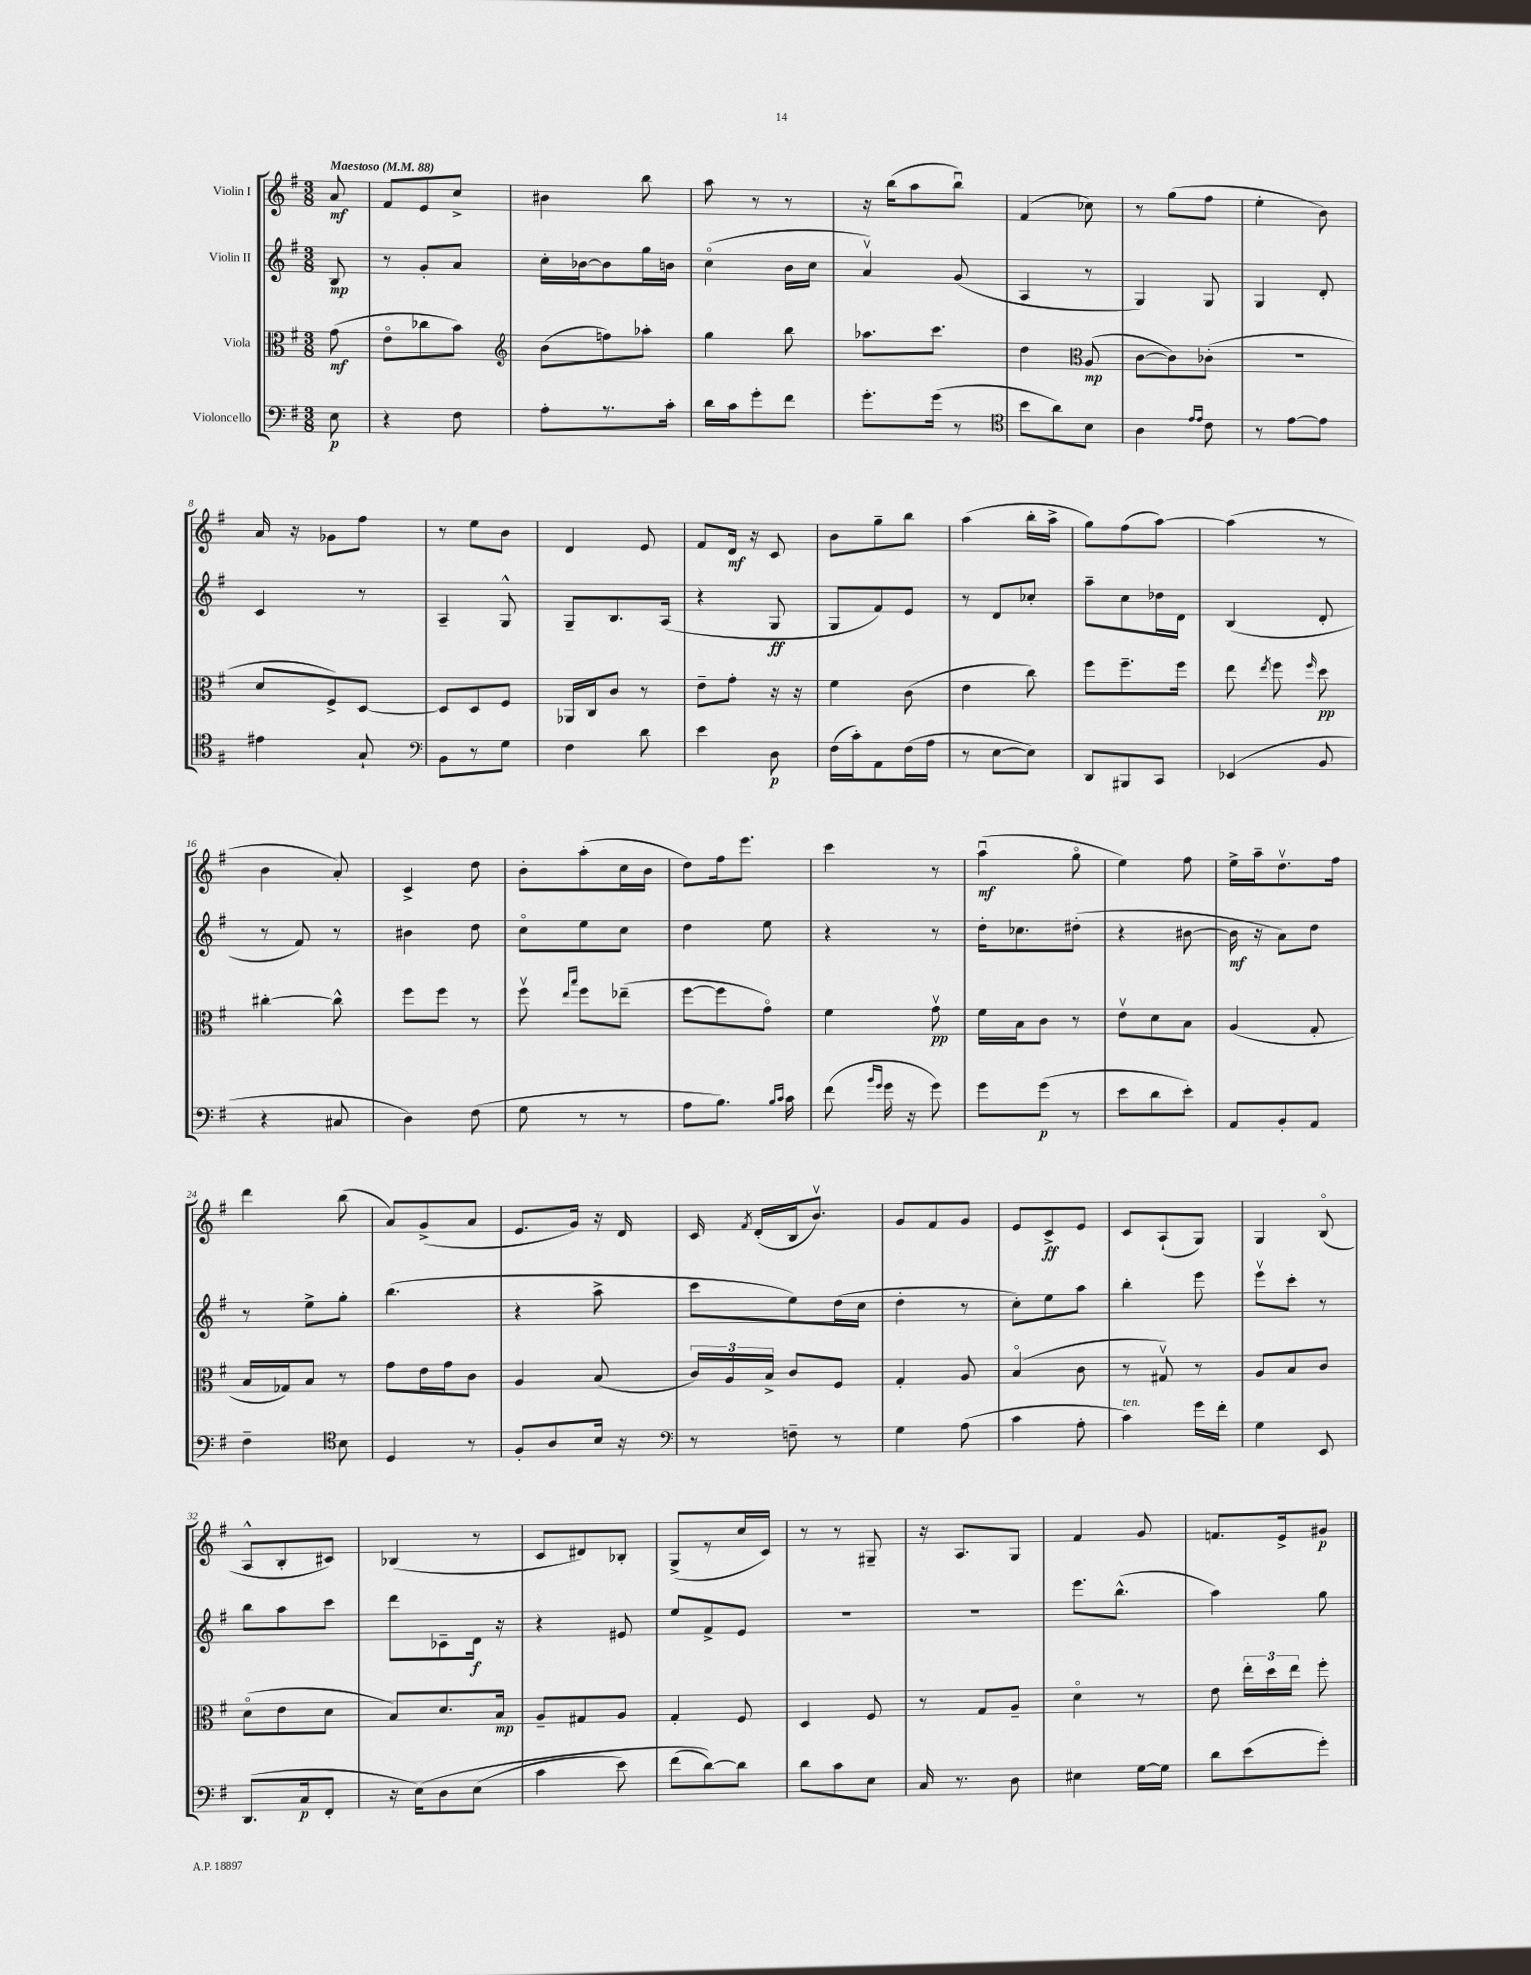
<<
\new StaffGroup <<
\new Staff = "s0" \with { instrumentName = "Violin I" } {
    \clef treble \key g \major \numericTimeSignature \time 3/8 \partial 8 \tempo "Maestoso" 4 = 88
    \autoBeamOff a'8\mf |
    fis'8[ e'8 c''8]-> |
    bis'4 b''8 |
    a''8 r8 r8 |
    r16 b''16[( a''8 b''8]\downbow) |
    fis'4( ces''8) |
    r8 g''8[( fis''8] |
    e''4-. b'8) |
    a'16 r16 ges'8[ fis''8] |
    r8 e''8[ b'8] |
    d'4 e'8 |
    fis'8[ d'16]\mf r16 c'8 |
    b'8[ g''8-- b''8] |
    a''4( b''16[-. a''16]-> |
    g''8[) fis''8( a''8]~) |
    a''4( r8 |
    b'4 a'8-.) |
    c'4-> d''8 |
    b'8[-. a''8-.( c''16 b'16] |
    d''8[) fis''16 e'''8.] |
    c'''4 r8 |
    a''4\downbow\mf( g''8\flageolet |
    e''4) fis''8 |
    e''16[-> a''16-- d''8.\upbow fis''16] |
    d'''4 b''8( |
    a'8[) g'8->( a'8] |
    e'8.[ g'16]) r16 d'16 |
    c'16 \acciaccatura { fis'8 } d'16[-.( b16 b'8.]\upbow) |
    g'8[ fis'8 g'8] |
    e'8[ c'8->\ff e'8] |
    c'8[ a8-!( g8]) |
    g4 b8\flageolet( |
    a8[-^ b8-. cis'8]) |
    bes4( r8 |
    c'8[ dis'8) bes8]-. |
    g8[->( r8 c''16 c'16]) |
    r8 r8 gis8-- |
    r16 a8.[ g8] |
    fis'4 g'8 |
    f'8.[ e'16-> gis'8]\p \bar "|." |
}
\new Staff = "s1" \with { instrumentName = "Violin II" } {
    \clef treble \key g \major \numericTimeSignature \time 3/8 \partial 8
    \autoBeamOff b8\mp |
    r8 g'8[-. a'8] |
    c''16[-. bes'16~ bes'8 g''16 b'16] |
    c''4\flageolet( b'16[ c''16] |
    a'4\upbow) g'8( |
    a4 r8 |
    g4) g8 |
    g4 d'8-. |
    c'4 r8 |
    a4-- g8-^ |
    g8[-- b8. a16]( |
    r4 g8\ff |
    g8[ fis'8) e'8] |
    r8 d'8[ ces''8]-. |
    a''8[-- c''8 des''16 d'16] |
    b4( d'8-. |
    r8 fis'8) r8 |
    bis'4 d''8 |
    c''8[\flageolet e''8 c''8] |
    d''4 e''8 |
    r4 r8 |
    d''16[-. ces''8. dis''8]-.( |
    r4 bis'8~ |
    bis'16\mf r16 a'8[) d''8] |
    r8 e''8[-> g''8]-. |
    b''4.( |
    r4 a''8-> |
    c'''8[ e''8) d''16( c''16] |
    d''4-. r8 |
    c''8[-.) e''8 a''8] |
    b''4-. e'''8 |
    e'''8[\upbow c'''8]-. r8 |
    b''8[ a''8 c'''8] |
    d'''8[ ces'8-- d'16]\f r16 |
    r4 eis'8 |
    e''8[ fis'8-> e'8] |
    R4. |
    R4. |
    e'''8.[ b''8.]-^( |
    a''4) g''8 \bar "|." |
}
\new Staff = "s2" \with { instrumentName = "Viola" } {
    \clef alto \key g \major \numericTimeSignature \time 3/8 \partial 8
    \autoBeamOff g'8\mf( |
    e'8[\flageolet ces''8 b'8]) |
    \clef treble b'8[( f''8) aes''8]-. |
    g''4 b''8 |
    aes''8.[ c'''8.] |
    d''4 \clef alto a8\mp( |
    c'8[~ c'8) ces'8]-.( |
    R4. |
    d'8[ fis8->) d8]~ |
    d8[ d8 fis8] |
    aes,16[ c16 c'8] r8 |
    e'8[-- g'8]-. r16 r16 |
    fis'4 c'8( |
    e'4 c''8) |
    fis''8[ fis''8.-- fis''16] |
    e''8 \acciaccatura { e''8 } fis''8 \grace { fis''16 } d''8\pp |
    cis''4~-. cis''8-^ |
    fis''8[ fis''8] r8 |
    fis''8\upbow \grace { e''16[ b''16] } fis''8[ ees''8]--( |
    fis''8[~ fis''8 g'8]\flageolet) |
    fis'4 g'8\upbow\pp |
    fis'16[ b16 c'8] r8 |
    e'8[\upbow d'8 b8] |
    a4( g8-. |
    b16[ ges16) b8] r8 |
    g'8[ e'16 g'16 c'8] |
    a4 b8( |
    \tuplet 3/2 { c'16[) a16 b16]-> } c'8[ fis8] |
    g4-. a8 |
    b4\flageolet( c'8 |
    r8 gis8\upbow) r8 |
    a8[ b8 c'8] |
    d'8[\flageolet( e'8 d'8] |
    b8[) d'8. b16]\mp |
    a8[-- gis8 a8] |
    g4-. fis8 |
    d4 fis8 |
    r8 g8[ a8]-- |
    d'4\flageolet r8 |
    e'8 \tuplet 3/2 { e''16[-. d''16 e''16] } fis''8-. \bar "|." |
}
\new Staff = "s3" \with { instrumentName = "Violoncello" } {
    \clef bass \key g \major \numericTimeSignature \time 3/8 \partial 8
    \autoBeamOff e8\p |
    r4 fis8 |
    a8[-. r8. c'16]-. |
    d'16[ c'16 g'8-. fis'8] |
    g'8.[-. g'16]( r8 |
    \clef tenor b'8[ a'8) b8] |
    a4 \grace { e'16[ e'16] } c'8 |
    r8 e'8[~ e'8] |
    eis'4 g8-! |
    \clef bass b,8[ r8 g8] |
    fis4 d'8 |
    e'4 d8\p |
    fis16[( c'16-.) a,8 fis16( a16] |
    r8 e8[~ e8]) |
    d,8[ bis,,8 c,8] |
    ees,4( b,8 |
    r4 cis8 |
    d4) fis8( |
    g8 r8 r8 |
    a8[ b8.]) \grace { b16[ c'16] } c'16 |
    fis'8( \grace { b'16[ g'16] } g'16 r16 g'8) |
    g'8[ g'8]\p( r8 |
    e'8[ d'8 e'8]-.) |
    a,8[ b,8-. a,8] |
    fis4-- \clef tenor b8 |
    d4 r8 |
    fis8[-. a8 b16] r16 |
    \clef bass r8 f8-- r8 |
    g4 a8( |
    c'4 a8-. |
    c'4^\markup { \italic "ten." }) g'16[ fis'16]-. |
    g4 e,8 |
    d,8.[( c16\p fis,8]-. |
    r16 e16[)\( d8 e8]( |
    c'4 e'8) |
    fis'8[( d'8~)\) d'8] |
    d'8[ c'8 e8] |
    c16 r8. d8 |
    eis4 g16[~ g16] |
    d'8[ e'8( g'8]-.) \bar "|." |
}
>>
>>
